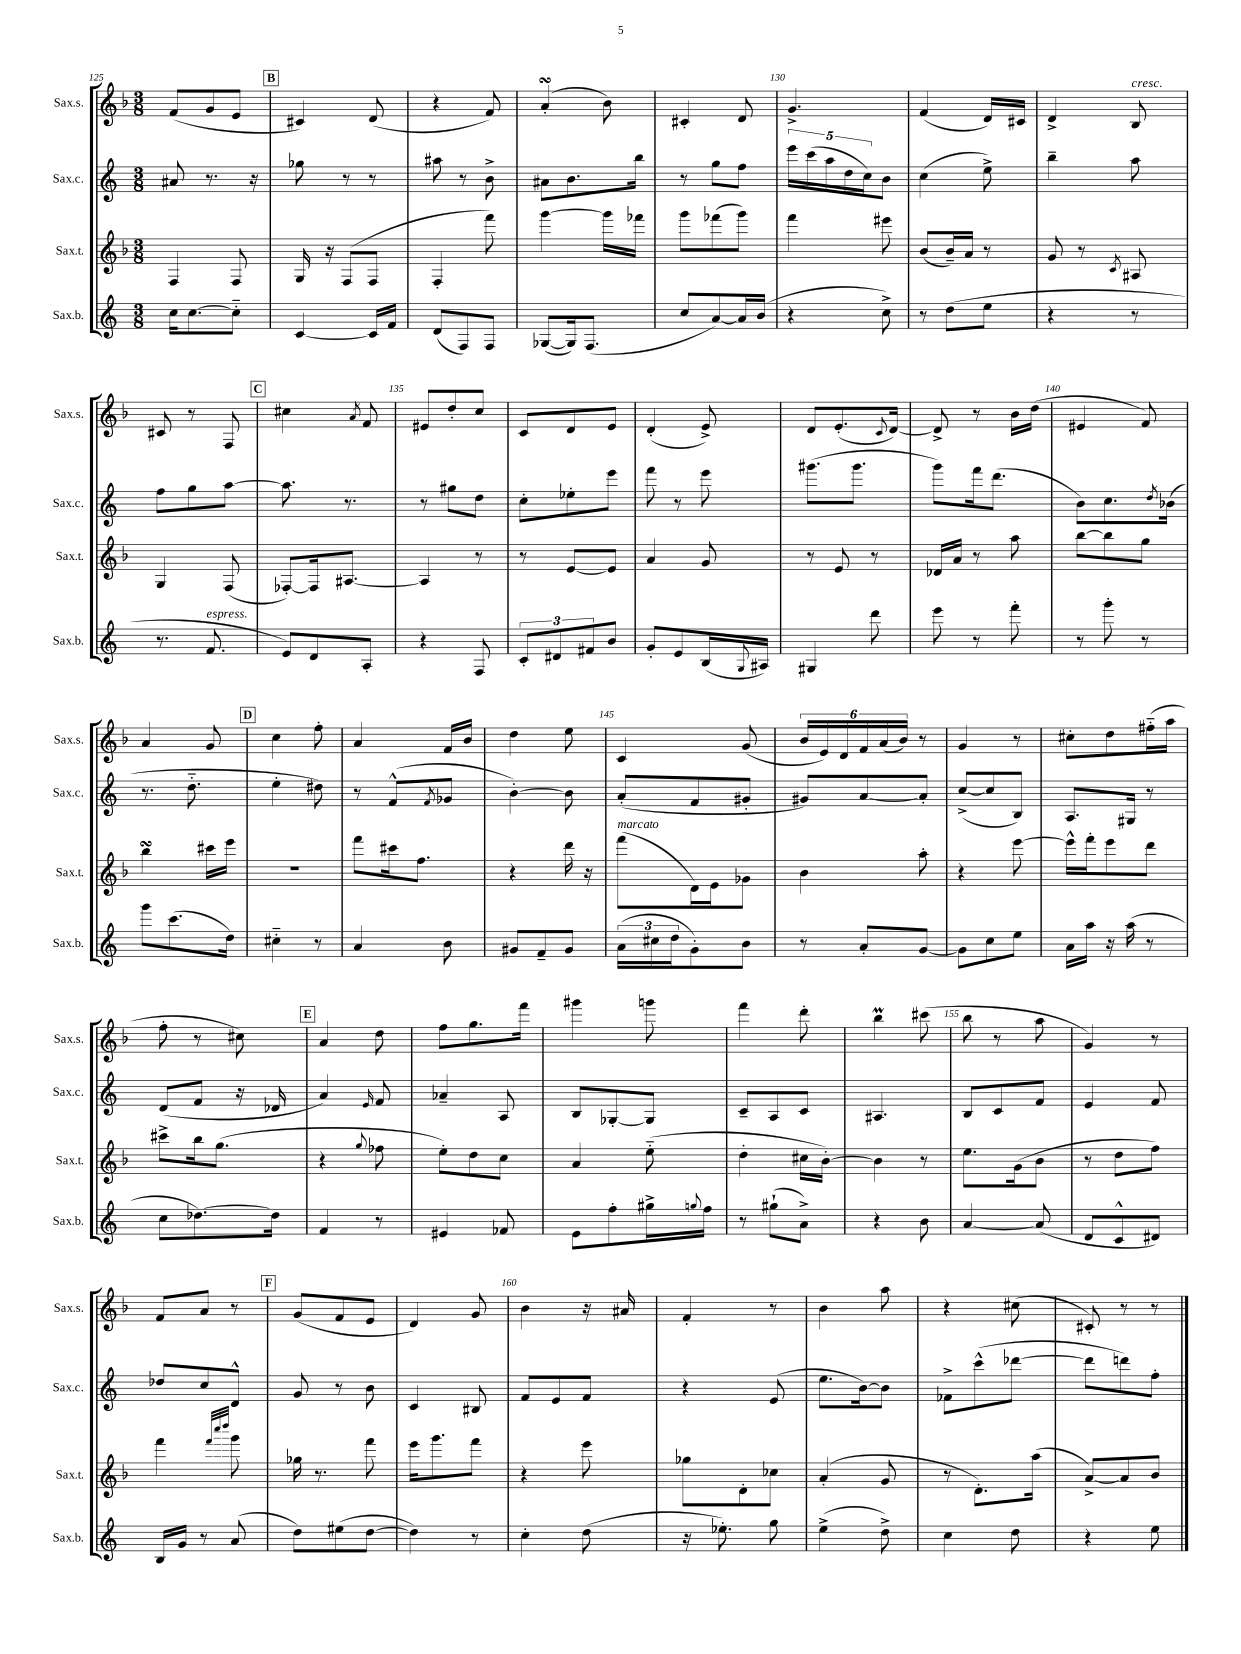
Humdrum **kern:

**kern	**kern	**kern	**kern
*staff4	*staff3	*staff2	*staff1
*clefG2	*clefG2	*clefG2	*clefG2
*k[]	*k[b-]	*k[]	*k[b-]
*M3/8	*M3/8	*M3/8	*M3/8
16cc\LK	4F/	8a#/	(8f/L
[8.cc\	.	.	.
.	.	8.r	8g/
8cc'~\]J	8F/	.	8e/J
.	.	16r	.
=	=	=	=
[4c/	16G/	8gg-\	4c#/)
.	16r	.	.
.	(8F/L	8r	.
16c/]LL	8F/J	8r	(8d/
16f/JJ	.	.	.
=	=	=	=
(8d/L	4F'/	8aa#\	4r
8F/)	.	8r	.
8F/J	8fff\)	8b^\	8f/)
=	=	=	=
([8G-/L	[4ggg\	8a#\L	(4a'/
16G-/]k)	.	8.b\	.
(8.F/J	.	.	.
.	16ggg\]LL	.	8b-\)
.	16fff-\JJ	16bb\Jk	.
=	=	=	=
8cc/L	8ggg\L	8r	4c#'/
[8a/)	(8fff-\	8gg\L	.
16a/]L	8ggg\J)	8ff\J	8d/
(16b/JJ	.	.	.
=	=	=	=
4r	4fff\	20eee\LL	4.g^/
.	.	(20ccc\	.
.	.	20aa\	.
.	.	20dd\	.
.	.	20cc\J)	.
8cc^\)	8eee#\	8b\J	.
=	=	=	=
8r	(8b-/L	(4cc\	(4f/
(8dd\L	16b-~/L)	.	.
.	16a/JJ	.	.
8ee\J	8r	8ee^\)	16d/LL)
.	.	.	16c#/JJ
=	=	=	=
4r	8g/	4bb~\	4d^/
.	8r	.	.
.	8qc/	.	.
8r	8A#/	8aa\	8B-/
=	=	=	=
8.r	4G/	8ff\L	8c#/
.	.	8gg\	8r
8.f/	.	.	.
.	(8F/	[8aa\J	8F/
=	=	=	=
8e/L)	[8F-'/L)	8.aa\]	4cc#\
8d/	16F-/]k	.	.
.	[8.A#/J	8.r	.
.	.	.	8qa/
8A'/J	.	.	8f/
=	=	=	=
4r	4A#/]	8r	8e#/L
.	.	8gg#\L	8dd'/
8F/	8r	8dd\J	8cc/J
=	=	=	=
12c'/L	8r	8cc'\L	8c/L
12d#/	.	.	.
.	[8e/L	8ee-'\	8d/
12f#/	.	.	.
8b/J	8e/]J	8eee\J	8e/J
=	=	=	=
8g'/L	4a/	8fff\	(4d'/
8e/	.	8r	.
(16B/L	8g/	8eee\	8e^/)
8qqG/	.	.	.
16A#/JJ)	.	.	.
=	=	=	=
4G#/	8r	(8.ggg#\L	8d/L
.	8e/	.	(8.e'/
.	.	8.ggg#\J	.
8ddd\	8r	.	.
.	.	.	8qqc/
.	.	.	[16d/Jk)
=	=	=	=
8eee\	16d-/LL	8ggg\L)	8d^/]
.	16a/JJ	.	.
8r	8r	16fff\k	8r
.	.	(8.ddd\J	.
8fff'\	8aa\	.	16b-\LL
.	.	.	(16dd\JJ
=	=	=	=
8r	[8bb-\L	8b\L)	4e#/
8ggg'\	8bb-\]	8.cc\	.
8r	8gg\J	.	8f/)
.	.	8qdd/	.
.	.	(16b-\Jk	.
=	=	=	=
8ggg\L	4bb-\	8.r	4a/
(8.ccc\	.	.	.
.	.	8.dd'~\	.
.	16ccc#\LL	.	8g/
16dd\Jk)	16eee\JJ	.	.
=	=	=	=
4cc#'~\	4.r	4ee'\	4cc\
8r	.	8dd#\)	8ff'\
=	=	=	=
4a/	8fff\L	8r	4a/
.	16ccc#\k	(8f^^/L	.
.	8.ff\J	.	.
.	.	8qf/	.
8b\	.	8g-/J	16f/LL
.	.	.	16b-/JJ
=	=	=	=
8g#/L	4r	[4b'\)	4dd\
8f~/	.	.	.
8g#/J	16ddd\	8b\]	8ee\
.	16r	.	.
=	=	=	=
(24a\LL	(8fff\L	(8a'/L	4c/
24cc#\	.	.	.
24dd\J	.	.	.
8g'\)	16d\L)	8f/	.
.	16e\J	.	.
8b\J	8g-\J	8g#'/J	(8g/
=	=	=	=
8r	4b-\	8g#/L)	24b-/LL
.	.	.	24e/)
.	.	.	24d/
8a'/L	.	[8a/	24f/
.	.	.	(24a/
.	.	.	24b-/JJ)
[8g/J	8aa'\	8a'/]J	8r
=	=	=	=
8g\]L	4r	([8cc^/L	4g/
8cc\	.	8cc/]	.
8ee\J	[8eee\	8B/J)	8r
=	=	=	=
16a\LL	16eee^^\]LL	8.A/L	8cc#'\L
16aa\JJ	16fff'\J	.	.
16r	8eee\	.	8dd\
(16aa\	.	16G#/Jk	.
8r	8ddd\J	8r	(16ff#'~\L
.	.	.	16aa\JJ
=	=	=	=
8cc\L	8ccc#^\L	(8d/L	8ff'\
[8.dd-\)	16bb-\k	8f/J	8r
.	(8.gg\J	.	.
.	.	16r	8cc#\)
16dd-\]Jk	.	16d-/	.
=	=	=	=
4f/	4r	4a/)	4a/
.	8qqgg/	16qqe/	.
8r	8ff-\	8f/	8dd\
=	=	=	=
4e#/	8ee'\L)	4a-~/	8ff\L
.	8dd\	.	8.gg\
8f-/	8cc\J	8A/	.
.	.	.	16fff\Jk
=	=	=	=
8e\L	4a/	8B/L	4ggg#\
8ff'\	.	[8G-'/	.
16gg#^\L	(8ee'~\	8G-/]J	8ggg\
8qqgg/	.	.	.
16ff\JJ	.	.	.
=	=	=	=
8r	4dd'\	8c~/L	4fff\
(8gg#`\L	.	8A/	.
8a^\J)	16cc#\LL	8c/J	8ddd'\
.	[16b-'\JJ)	.	.
=	=	=	=
4r	4b-\]	4.A#/	4bb-\
8b\	8r	.	(8ccc#\
=	=	=	=
[4a/	8.ee\L	8B/L	8bb-\
.	.	8c/	8r
.	(16g\k	.	.
(8a/]	8b-\J	8f/J	8aa\
=	=	=	=
8d/L	8r	4e/	4g/)
8c^^/	8dd\L	.	.
8d#/J)	8ff\J)	8f/	8r
=	=	=	=
16B/LL	4fff\	8dd-/L	8f/L
16g/JJ	.	.	.
8r	.	8cc/	8a/J
.	32qqfff/LLL	.	.
.	32qqcccc/	.	.
.	32qqdddd/JJJ	.	.
(8a/	8ggg\	8d^^/J	8r
=	=	=	=
8dd\L)	16gg-\	8g/	(8g/L
.	8.r	.	.
(8ee#\	.	8r	8f/
[8dd\J	8fff\	8b\	8e/J
=	=	=	=
4dd\])	16eee\LK	4c/	4d/)
.	8.ggg\	.	.
8r	8fff\J	8B#/	8g/
=	=	=	=
4cc'\	4r	8f/L	4b-\
.	.	8e/	.
(8dd\	8eee\	8f/J	16r
.	.	.	16a#/
=	=	=	=
16r	8gg-\L	4r	4f'/
8.ee-'\)	.	.	.
.	8d'\	.	.
8gg\	8cc-\J	(8e/	8r
=	=	=	=
(4ee^\	(4a'/	8.ee\L	4b-\
.	.	[16b\k)	.
8dd^\)	8g/	8b\]J	8aa\
=	=	=	=
4cc\	8r	8f-^\L	4r
.	8.d'\L)	(8ccc^^\	.
8dd\	.	[8ddd-\J	(8cc#\
.	(16aa\Jk	.	.
=	=	=	=
4r	[8a^/L)	8ddd-\]L	8c#'/)
.	8a/]	8ddd\)	8r
8ee\	8b-/J	8ff'\J	8r
==	==	==	==
*-	*-	*-	*-
